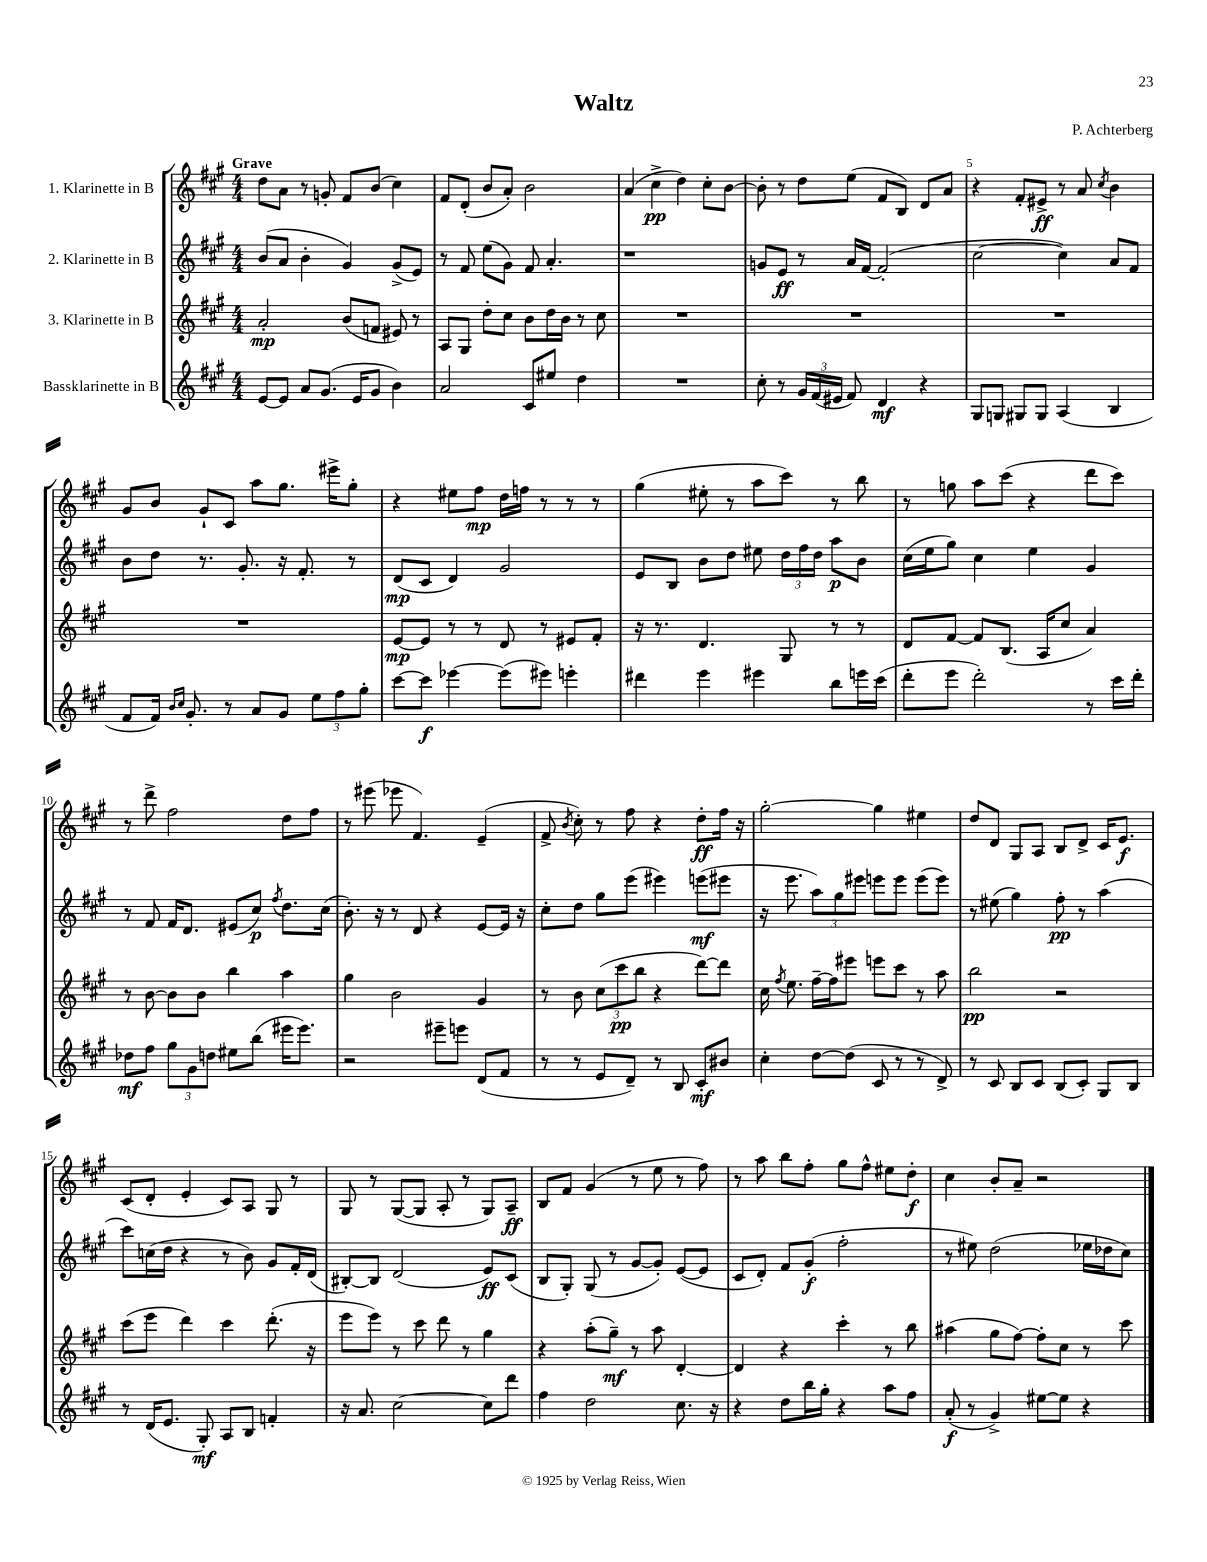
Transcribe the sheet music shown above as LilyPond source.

\header { title = "Waltz" composer = "P. Achterberg" }
<<
\new StaffGroup <<
\new Staff = "s0" \with { instrumentName = "1. Klarinette in B" } {
    \clef treble \key a \major \numericTimeSignature \time 4/4 \tempo "Grave"
    \autoBeamOff d''8[ a'8] r8 g'8-. fis'8[ b'8]( cis''4) |
    fis'8[ d'8]-.( b'8[ a'8]-.) b'2 |
    a'4( cis''4->\pp d''4) cis''8[-. b'8]~ |
    b'8-. r8 d''8[ e''8]( fis'8[ b8]) d'8[ a'8] |
    r4 fis'8[-. eis'8]->\ff r8 a'8 \acciaccatura { cis''8 } b'4 |
    gis'8[ b'8] gis'8[-! cis'8] a''8[ gis''8.] eis'''16[-> gis''8]-. |
    r4 eis''8[ fis''8]\mp d''16[ f''16] r8 r8 r8 |
    gis''4( eis''8-. r8 a''8[ cis'''8]) r8 b''8 |
    r8 g''8 a''8[ cis'''8]( r4 d'''8[ cis'''8]) |
    r8 d'''8-> fis''2 d''8[ fis''8] |
    r8 eis'''8( ees'''8 fis'4.) e'4--( |
    fis'8-> \acciaccatura { b'8 } cis''8-.) r8 fis''8 r4 d''8[-.\ff fis''16] r16 |
    gis''2~-. gis''4 eis''4 |
    d''8[ d'8] gis8[ a8] b8[ d'8]-> cis'16[ e'8.]\f |
    cis'8[( d'8]-. e'4-. cis'8[) a8] gis8 r8 |
    gis8 r8 gis8[~( gis8] a8-. r8 gis8[) a8]--\ff |
    b8[ fis'8] gis'4( r8 e''8 r8 fis''8) |
    r8 a''8 b''8[ fis''8]-. gis''8[ fis''8]-^ eis''8[ d''8]-.\f |
    cis''4 b'8[-. a'8]-- r2 \bar "|." |
}
\new Staff = "s1" \with { instrumentName = "2. Klarinette in B" } {
    \clef treble \key a \major \numericTimeSignature \time 4/4
    \autoBeamOff b'8[( a'8] b'4-. gis'4) gis'8[->( e'8]) |
    r8 fis'8 e''8[( gis'8]) fis'8 a'4.-. |
    r1 |
    g'8[ e'8]\ff r8 a'16[ fis'16]~ fis'2-.( |
    cis''2~ cis''4) a'8[ fis'8] |
    b'8[ d''8] r8. gis'8.-. r16 fis'8.-. r8 |
    d'8[\mp( cis'8] d'4) gis'2 |
    e'8[ b8] b'8[ d''8] eis''8 \tuplet 3/2 { d''16[ fis''16 d''16] } a''8[\p b'8] |
    cis''16[( e''16 gis''8]) cis''4 e''4 gis'4 |
    r8 fis'8 fis'16[ d'8.] eis'8[( cis''8]\p) \acciaccatura { fis''8 } d''8.[ cis''16]( |
    b'8.-.) r16 r8 d'8 r4 e'8[~ e'16] r16 |
    cis''8[-. d''8] gis''8[ e'''8]( eis'''4) e'''8[\mf( eis'''8] |
    r16 e'''8. \tuplet 3/2 { a''8[) gis''8 eis'''8] } e'''8[ e'''8] e'''8[( e'''8]) |
    r8 eis''8( gis''4) fis''8-.\pp r8 a''4( |
    cis'''8[) c''16( d''16] r4 r8 b'8) gis'8[ fis'16-. d'16]( |
    bis8[~-.) bis8] d'2( e'8[\ff) cis'8]( |
    b8[ gis8]-.) gis8( r8 gis'8[~ gis'8]-.) e'8[~( e'8] |
    cis'8[ d'8]-.) fis'8[ gis'8]-.\f( fis''2-. |
    r8 eis''8) d''2( ees''16[ des''16 cis''8]) \bar "|." |
}
\new Staff = "s2" \with { instrumentName = "3. Klarinette in B" } {
    \clef treble \key a \major \numericTimeSignature \time 4/4
    \autoBeamOff a'2-.\mp b'8[( f'8] eis'8) r8 |
    a8[ gis8] d''8[-. cis''8] b'8[ d''16 b'16] r8 cis''8 |
    R1 |
    R1 |
    R1 |
    R1 |
    e'8[~\mp e'8] r8 r8 d'8 r8 eis'8[ fis'8]-. |
    r16 r8. d'4. gis8 r8 r8 |
    d'8[ fis'8]~ fis'8[ b8.]( a16[ cis''8] a'4) |
    r8 b'8~ b'8[ b'8] b''4 a''4 |
    gis''4 b'2 gis'4 |
    r8 b'8 \tuplet 3/2 { cis''8[( cis'''8\pp b''8] } r4 d'''8[~) d'''8] |
    cis''16 \acciaccatura { fis''8 } e''8. fis''16[~-- fis''16 eis'''8] e'''8[ cis'''8] r8 a''8 |
    b''2\pp r2 |
    cis'''8[( e'''8] d'''4) cis'''4 d'''8.-.( r16 |
    e'''8[ e'''8]) r8 cis'''8 d'''8 r8 gis''4 |
    r4 a''8[-.( gis''8]--\mf) r8 a''8 d'4~-. |
    d'4 r4 cis'''4-. r8 b''8 |
    ais''4( gis''8[ fis''8]~) fis''8[-. cis''8] r8 cis'''8 \bar "|." |
}
\new Staff = "s3" \with { instrumentName = "Bassklarinette in B" } {
    \clef treble \key a \major \numericTimeSignature \time 4/4
    \autoBeamOff e'8[~ e'8] a'8[ gis'8.]( e'16[ gis'8] b'4) |
    a'2 cis'8[ eis''8] d''4 |
    R1 |
    cis''8-. r8 \tuplet 3/2 { gis'16[ fis'16( eis'16] } fis'8) d'4\mf r4 |
    gis8[ g8] gis8[ gis8] a4( b4 |
    fis'8[ fis'16]) \grace { b'16[ cis''16] } gis'8.-. r8 a'8[ gis'8] \tuplet 3/2 { e''8[ fis''8 gis''8]-. } |
    cis'''8[~ cis'''8]\f ees'''4~ ees'''8[( eis'''8]) e'''4-. |
    dis'''4 e'''4 eis'''4 b''8[ e'''16 cis'''16]( |
    d'''8[-. e'''8] d'''2-.) r8 cis'''16[ d'''16]-. |
    des''8[\mf fis''8] \tuplet 3/2 { gis''8[ gis'8 d''8] } eis''8[ b''8]( eis'''16[ eis'''8.]) |
    r2 eis'''8[-- e'''8] d'8[( fis'8] |
    r8 r8 e'8[ d'8]--) r8 b8 cis'8[-.\mf bis'8] |
    cis''4-. d''8[~ d''8]( cis'8 r8 r8 d'8->) |
    r8 cis'8 b8[ cis'8] b8[( cis'8]-.) gis8[ b8] |
    r8 d'16[( e'8.] gis8-.\mf) a8[ b8] f'4-. |
    r16 a'8. cis''2~ cis''8[ d'''8] |
    fis''4 d''2 cis''8. r16 |
    r4 d''8[ b''16 gis''16]-. r4 a''8[ fis''8] |
    a'8-.\f( r8 gis'4->) eis''8[~ eis''8] r4 \bar "|." |
}
>>
>>
\layout { \context { \Score \override BarNumber.break-visibility = ##(#f #t #t) barNumberVisibility = #(every-nth-bar-number-visible 5) } }
